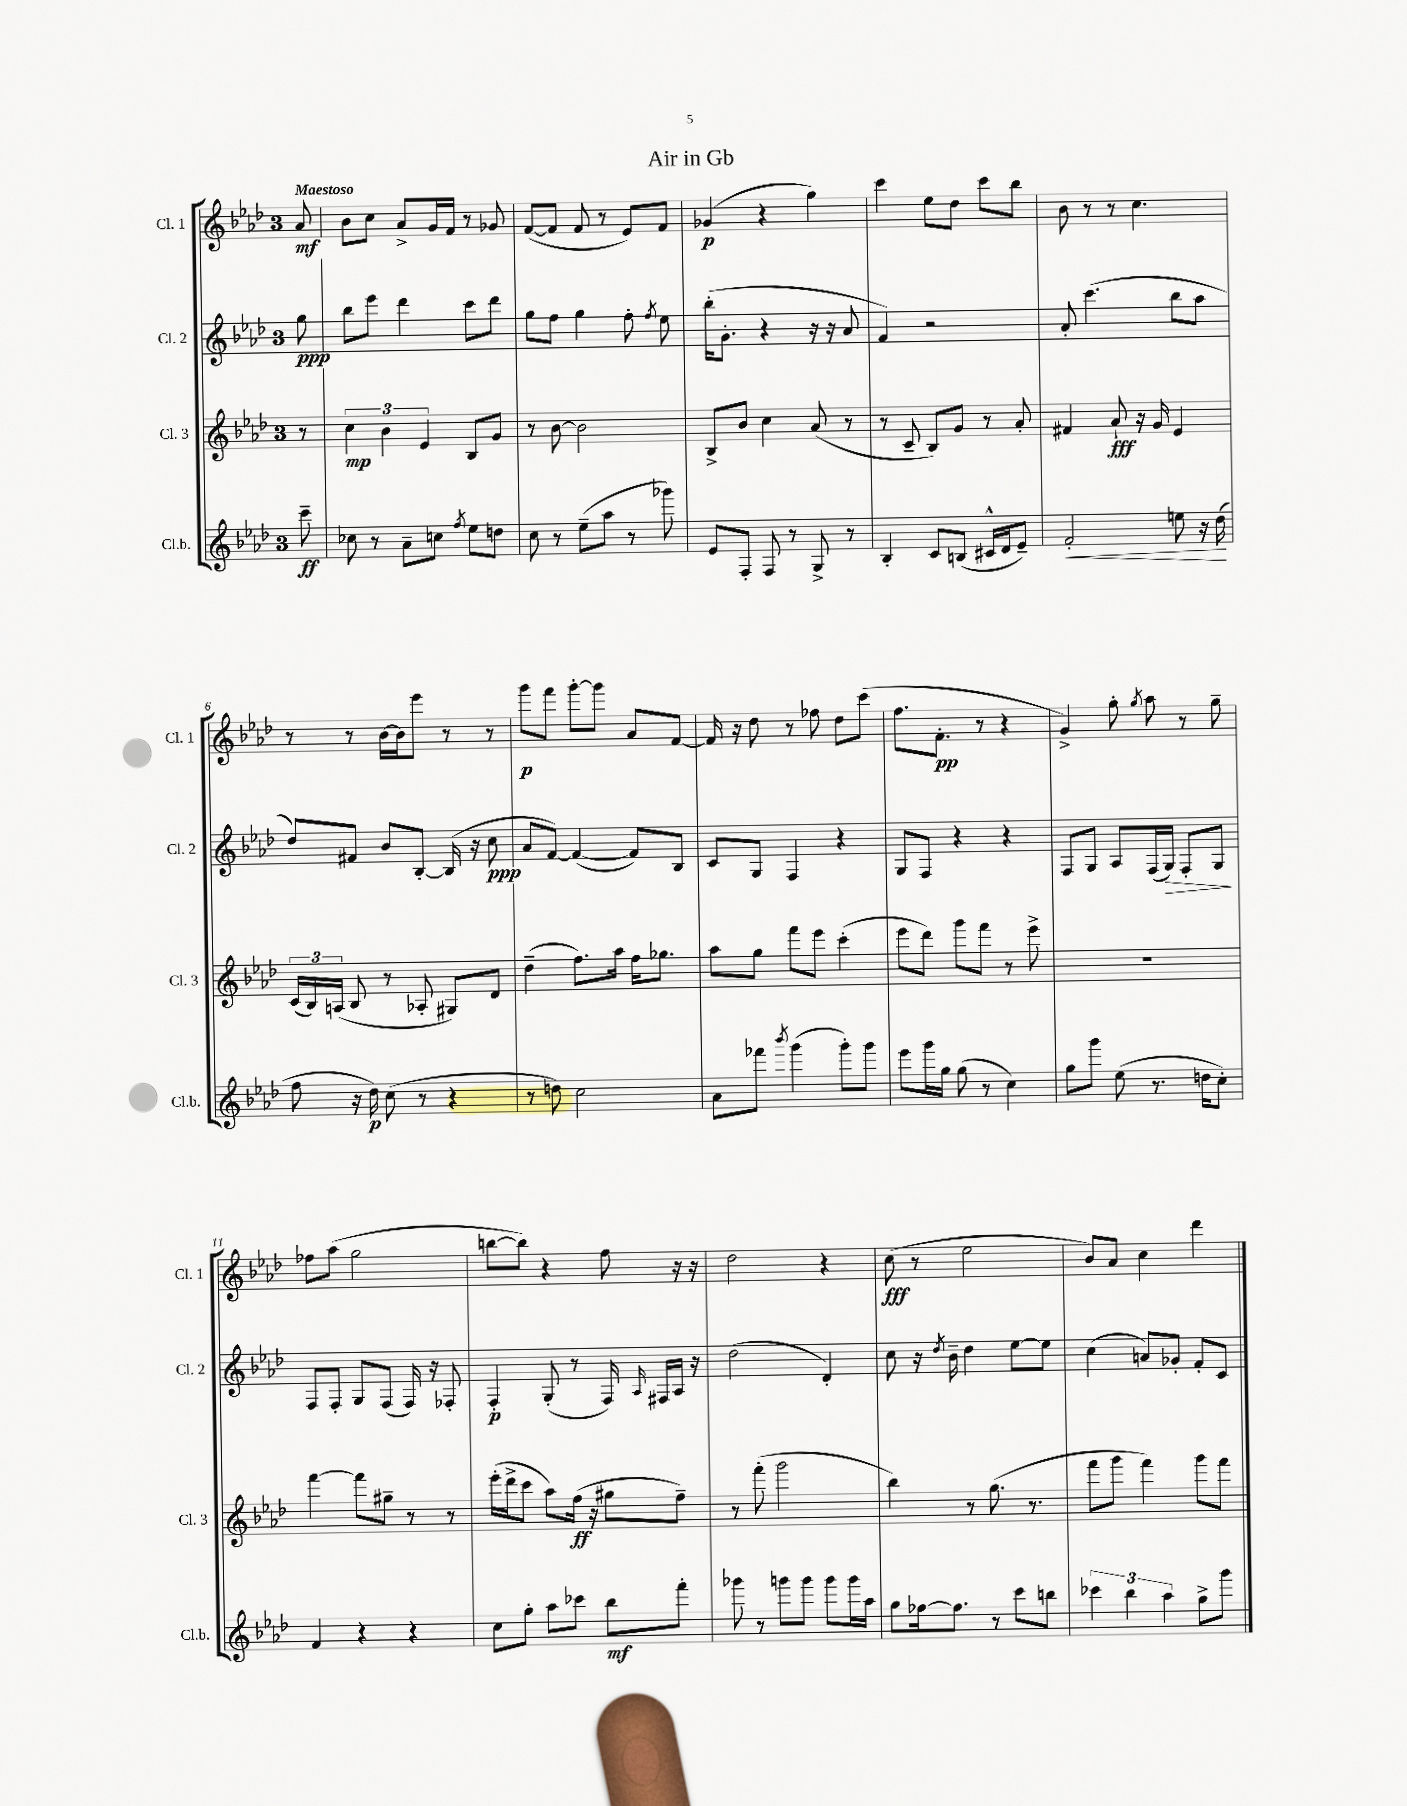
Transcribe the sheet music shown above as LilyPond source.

\header { title = "Air in Gb" }
<<
\new StaffGroup <<
\new Staff = "s0" \with { instrumentName = "Cl. 1" shortInstrumentName = "Cl. 1" } {
    \clef treble \key aes \major \once \override Staff.TimeSignature.style = #'single-digit \time 3/4 \partial 8 \tempo "Maestoso"
    \autoBeamOff aes'8\mf |
    bes'8[ c''8] aes'8[-> g'16 f'16] r8 ges'8 |
    f'8[~( f'8] f'8 r8 ees'8[) f'8] |
    ges'4\p( r4 g''4) |
    c'''4 ees''8[ des''8] c'''8[ bes''8] |
    bes'8 r8 r8 c''4. |
    r8 r8 bes'16[~ bes'16 ees'''8] r8 r8 |
    g'''8[\p f'''8] g'''8[~-. g'''8] aes'8[ f'8]~ |
    f'16 r16 des''8 r8 fes''8 des''8[ c'''8]( |
    f''8.[ f'8.]-.\pp r8 r4 |
    g'4->) g''8-. \acciaccatura { g''8 } aes''8 r8 g''8-- |
    fes''8[ aes''8]( g''2 |
    b''8[~ b''8]) r4 f''8 r16 r16 |
    des''2 r4 |
    c''8\fff( r8 ees''2 |
    bes'8[) aes'8] c''4 des'''4 \bar "|." |
}
\new Staff = "s1" \with { instrumentName = "Cl. 2" shortInstrumentName = "Cl. 2" } {
    \clef treble \key aes \major \once \override Staff.TimeSignature.style = #'single-digit \time 3/4 \partial 8
    \autoBeamOff g''8\ppp |
    bes''8[ ees'''8] des'''4 c'''8[ des'''8] |
    g''8[ f''8] g''4 f''8-. \acciaccatura { f''8 } ees''8 |
    bes''16[-.( g'8.]-. r4 r16 r16 aes'8 |
    f'4) r2 |
    aes'8-. c'''4.( bes''8[ aes''8] |
    des''8[) fis'8] bes'8[ bes8]~-. bes16( r16 c''8\ppp |
    aes'8[ f'8]~) f'4~( f'8[) bes8] |
    c'8[ g8] f4 r4 |
    g8[ f8] r4 r4 |
    f8[ g8] aes8[ f16( g16]\>) f8[-. g8]\! |
    f8[ f8]-. g8[ f8]( f16) r16 fes8-. |
    f4-.\p g8-.( r8 f16) \grace { aes16 } fis16[ aes16] r16 |
    des''2( des'4-.) |
    c''8 r16 \acciaccatura { des''8 } bes'16-- des''4 ees''8[~ ees''8] |
    c''4( a'8[) ges'8]-. f'8[-. c'8] \bar "|." |
}
\new Staff = "s2" \with { instrumentName = "Cl. 3" shortInstrumentName = "Cl. 3" } {
    \clef treble \key aes \major \once \override Staff.TimeSignature.style = #'single-digit \time 3/4 \partial 8
    \autoBeamOff r8 |
    \tuplet 3/2 { c''4\mp bes'4 ees'4 } bes8[ g'8] |
    r8 bes'8~ bes'2 |
    bes8[-> bes'8] c''4 aes'8( r8 |
    r8 c'8-- bes8[) g'8] r8 aes'8-. |
    fis'4 aes'8-!\fff r16 g'16 ees'4 |
    \tuplet 3/2 { c'16[( bes16) a16]( } bes8 r8 aes8-. gis8[) des'8] |
    des''4--( f''8.[) aes''16] f''16[ ges''8.] |
    aes''8[ g''8] f'''8[ ees'''8] c'''4-.( |
    ees'''8[ des'''8]) g'''8[ f'''8] r8 ees'''8-> |
    R2. |
    f'''4~ f'''8[ gis''8]-- r8 r8 |
    ees'''16[-.( des'''16-> c'''8] aes''8[) f''16]\ff( r16 gis''8[ f''8]--) |
    r8 f'''8-.( g'''2 |
    bes''4) r8 g''8.( r8. |
    f'''8[ g'''8] f'''4) g'''8[ f'''8] \bar "|." |
}
\new Staff = "s3" \with { instrumentName = "Cl.b." shortInstrumentName = "Cl.b." } {
    \clef treble \key aes \major \once \override Staff.TimeSignature.style = #'single-digit \time 3/4 \partial 8
    \autoBeamOff c'''8--\ff |
    ces''8 r8 aes'8[-- c''8] \acciaccatura { f''8 } ees''8[ d''8] |
    c''8 r8 ees''8[--( aes''8] r8 ges'''8) |
    ees'8[ f8]-. f8 r8 g8-> r8 |
    bes4-. c'8[ b8]( cis'16[-^ des'16 ees'8]--) |
    f'2-.\< e''8 r16 des''16\!( |
    f''8 r16 des''16\p) c''8( r8 r4 |
    r8 d''8) c''2 |
    aes'8[ fes'''8] \acciaccatura { bes'''8 } g'''4( g'''8[-.) g'''8] |
    ees'''8[ g'''16 g''16] g''8( r8 c''4) |
    g''8[ g'''8] ees''8( r8. d''16[ c''8]-.) |
    f'4 r4 r4 |
    c''8[ g''8]-. aes''8[ ces'''8] bes''8[\mf f'''8]-. |
    ges'''8 r8 g'''8[ g'''8] g'''8[ g'''16 aes''16] |
    g''8[ fes''16~ fes''8.] r8 c'''8[ b''8] |
    \tuplet 3/2 { ces'''4 bes''4 aes''4 } g''8[-> g'''8] \bar "|." |
}
>>
>>
